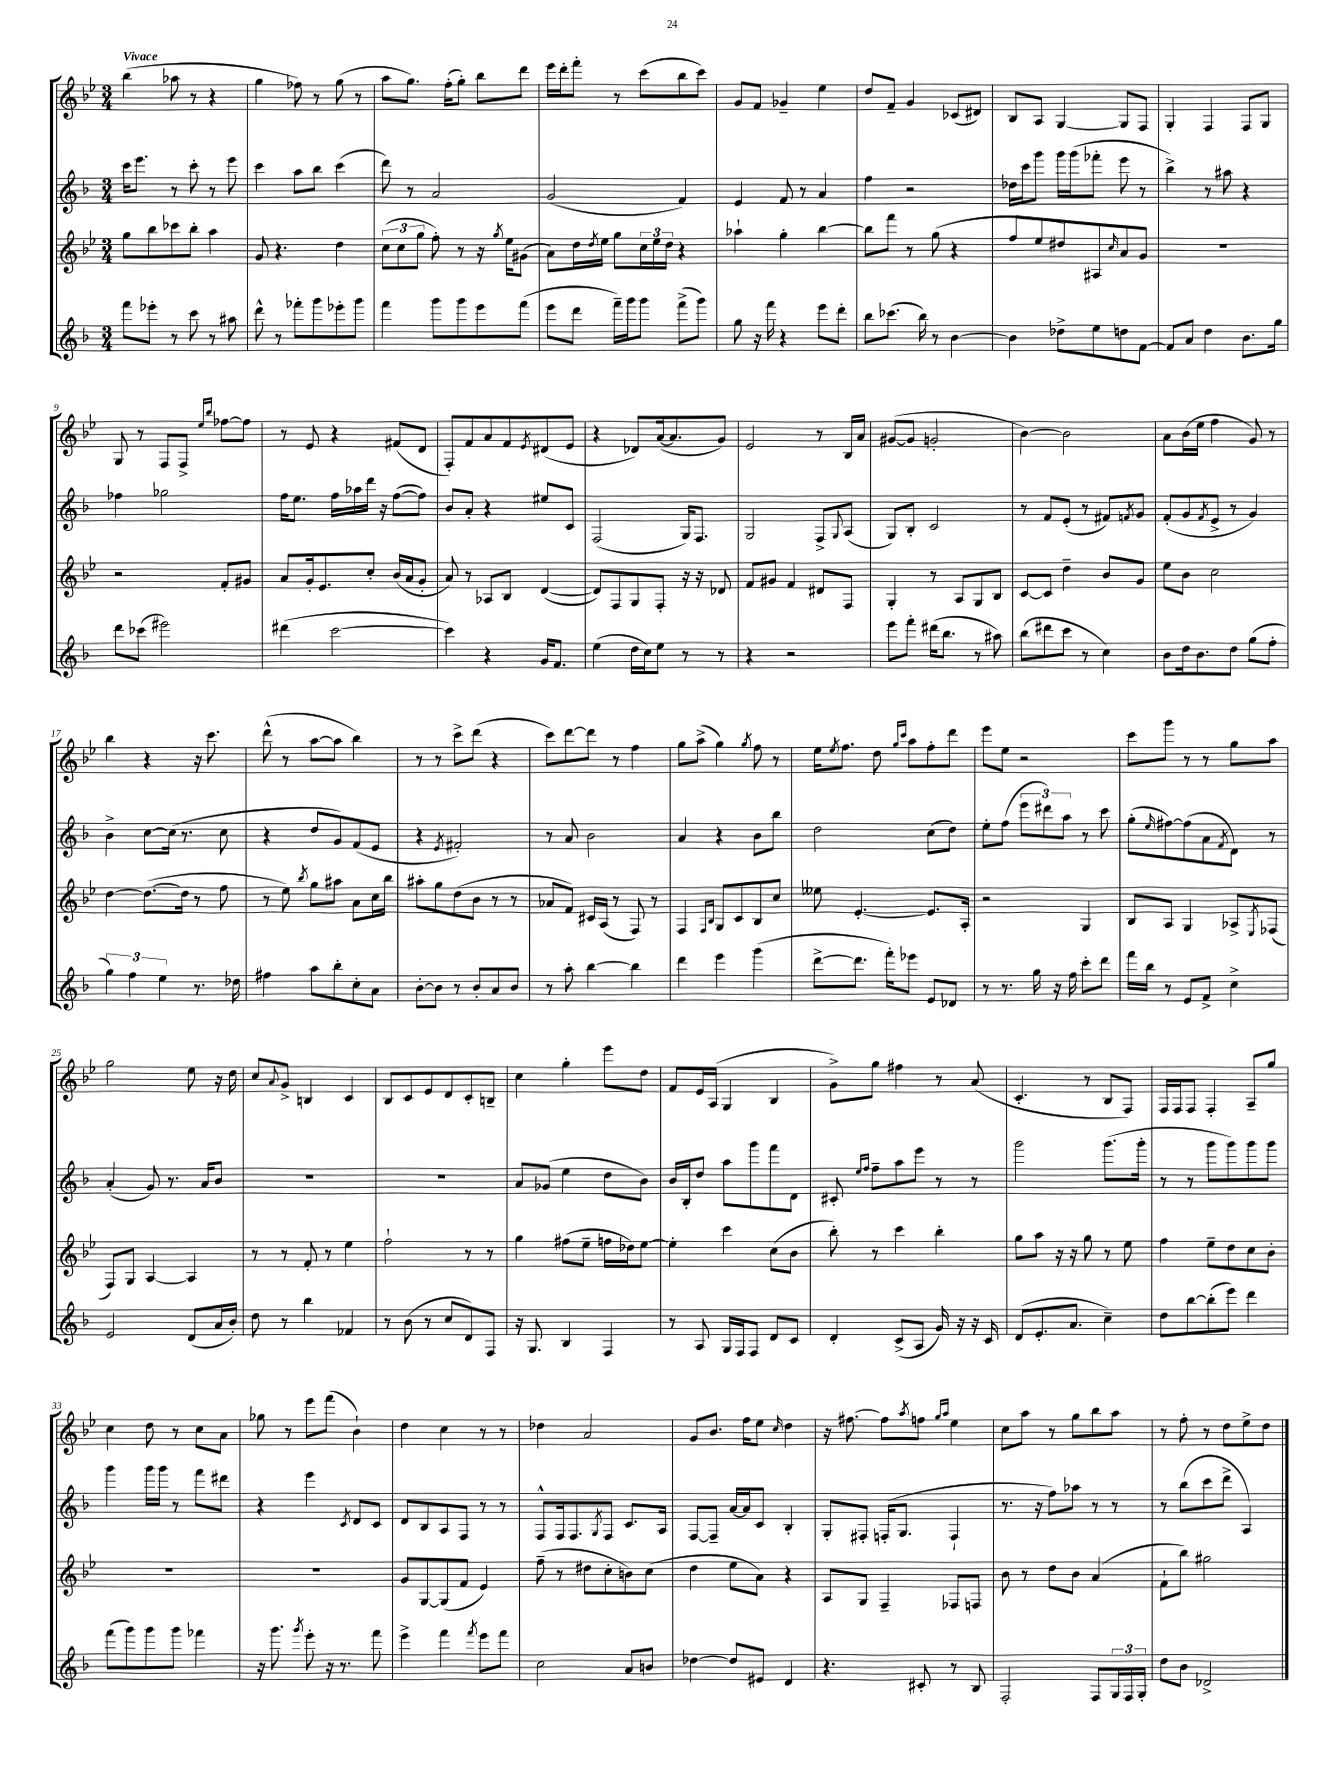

**kern	**kern	**kern	**kern
*staff4	*staff3	*staff2	*staff1
*clefG2	*clefG2	*clefG2	*clefG2
*k[b-]	*k[b-e-]	*k[b-]	*k[b-e-]
*M3/4	*M3/4	*M3/4	*M3/4
8fff	8gg	16ccc	(4bb-
.	.	8.eee	.
8eee-'	8bb-	.	.
8r	8ccc-	8r	8aa-
8ccc	8bb-'	8ccc'	8r
8r	4aa	8r	4r
8aa#	.	8eee	.
=	=	=	=
8ddd^^	8g	4ccc	4gg
8r	4.r	.	.
8fff-'	.	8aa	8ff-)
8ggg	.	8bb-	8r
8eee-'	4dd	(4ccc	(8gg
8ggg	.	.	8r
=	=	=	=
4fff	(12cc	8ddd)	8aa
.	12cc	.	.
.	.	8r	8.gg)
.	12gg	.	.
8ggg	8ff')	2a	.
.	.	.	(16ff'
8ggg	8r	.	8gg')
8eee	16r	.	8bb-
.	8qgg	.	.
.	16ee-	.	.
(8fff	(8g#	.	8ddd
=	=	=	=
8eee	8a)	(2g	16eee-
.	.	.	16ddd'
8ddd	16dd	.	8fff'
.	8qdd	.	.
.	16ee-	.	.
16fff~)	8gg	.	8r
16ggg	.	.	.
8ggg	24cc	.	(8ccc
.	24ee-	.	.
.	24dd	.	.
(8fff^	4r	4f)	8bb-
8ggg)	.	.	8ccc)
=	=	=	=
8gg	4aa-`	4e	8g
16r	.	.	8f
16fff	.	.	.
4r	4gg'	8f	4g-~
.	.	8r	.
8eee	[4bb-	4a	4ee-
8ddd'	.	.	.
=	=	=	=
8bb-	8bb-]	4ff	8dd
(8.ccc-	8fff	.	8f~
.	8r	2r	4g
16bb-)	.	.	.
8r	(8gg	.	.
[4b-	4r	.	(8c-
.	.	.	8d#)
=	=	=	=
4b-]	8ff	16dd-	8B-
.	.	16ccc	.
.	8ee-	8ggg	8A
8dd-^	8dd#)	16ggg	[4G
.	.	(16ggg	.
8ee	8A#	8fff-'	.
.	16qqcc	.	.
8dd	8a	8eee	8G]
[8f	8g	8r	8F
=	=	=	=
8f]	2.r	4bb-^)	4G'
8a	.	.	.
4dd	.	8r	4F
.	.	8aa#	.
8.b-	.	4r	8F
.	.	.	8G
16gg	.	.	.
=	=	=	=
8ddd	2r	4ff-	8G
(8ccc-	.	.	8r
2eee#)	.	2gg-	8F
.	.	.	8F^
.	.	.	16qqee-
.	.	.	16qqbb-
.	8f'	.	[8ff-
.	8g#	.	8ff-]
=	=	=	=
(4ddd#	8a	16ff	8r
.	.	8.ee	.
.	16g'	.	8e-
.	8.e-	.	.
[2ccc	.	16ff	4r
.	.	16aa-	.
.	8cc'	16ddd	.
.	.	16r	.
.	(16b-	([8ff	(8f#
.	16a	.	.
.	8g'	8ff])	8d
=	=	=	=
4ccc])	8a)	8b-	8F')
.	8r	8a'	8f
4r	8A-	4r	8a
.	8B-	.	8f
.	.	.	8qe-
16g	([4d	8ee#	(8d#
8.f	.	.	.
.	.	8c	8e-
=	=	=	=
(4ee	8d])	(2F	4r
.	8F	.	.
16dd	8G	.	8d-)
16cc)	.	.	.
8ee	8F'	.	([16a
.	.	.	8.a]
8r	16r	16G)	.
.	16r	8.F	.
8r	8d-	.	8g)
=	=	=	=
4r	8f	2G	2e-
.	8g#	.	.
2r	4f	.	.
.	8d#	8F^	8r
.	.	8qqG	.
.	8F	(8A	16B-
.	.	.	16a
=	=	=	=
8eee	4G'	8G)	([8g#
8fff'	.	8B-'	8g#]
(16ddd#	8r	2c	2g'
8.bb-	.	.	.
.	8A	.	.
8r	8G	.	.
8aa#)	8B-	.	.
=	=	=	=
(8bb-	[8c	8r	[4b-)
8ddd#	8c]	8f	.
8ccc	4dd~	(8e'	2b-]
8r	.	8r	.
4cc)	8b-	8f#)	.
.	.	8qf	.
.	8g	8g	.
=	=	=	=
8b-	8ee-	(8f'	8a
16dd	8b-	8g	(16b-
8.b-	.	.	16ee-
.	.	8qf	.
.	2cc	8e^	4ff
8dd	.	8r	.
(8gg	.	4g)	8g)
8ff'	.	.	8r
=	=	=	=
6gg)	[4dd	4b-^	4bb-
6ff	.	.	.
.	(8.dd_	[8cc	4r
6ee	.	.	.
.	.	(16cc]	.
.	16dd]	8.r	.
8.r	8r	.	16r
.	.	.	8.ccc
.	8ff	8cc	.
16dd-	.	.	.
=	=	=	=
4ff#	8r	4r	(8ddd^^
.	8ee-)	.	8r
.	8qbb-	.	.
8aa	8gg	8dd	[8aa
8bb-'	8aa#	8g)	8aa]
8cc'	8a	(8f	4bb-)
8a	16cc	8e	.
.	16bb-	.	.
=	=	=	=
[8b-'	8aa#'	4r	8r
8b-]	8gg	.	8r
.	.	8qe	.
8r	(8dd	2f#')	8ccc^
8b-'	8b-	.	(8ddd
8a	8r	.	4r
8b-	8r	.	.
=	=	=	=
8r	8a-	8r	8ccc)
8aa'	8f)	8a	[8ddd
[4bb-	16c#	2b-	8ddd]
.	(16A	.	.
.	8r	.	8r
4bb-]	8F)	.	4ff
.	8r	.	.
=	=	=	=
4ddd	4F	4a	8gg
.	.	.	(8aa^
.	16qqF	.	.
.	16qqB-	.	.
4eee	8G	4r	4gg)
.	8c	.	.
.	.	.	8qgg
(4ggg	8B-	8b-	8ff
.	8cc	8bb-	8r
=	=	=	=
[8ddd^	8ee--	2dd	16ee-
.	.	.	8qee-
.	.	.	8.ff
8.ddd]	[4.e-'	.	.
.	.	.	8dd
16fff')	.	.	.
.	.	.	16qqgg
.	.	.	16qqccc
8eee-	.	.	8aa
8e	8.e-]	(8cc	8ff'
8d-	.	8dd)	8ddd
.	16A'	.	.
=	=	=	=
8r	2r	8ee'	8eee-
8.r	.	(8ff	8ee-
.	.	12eee	2r
16gg	.	.	.
.	.	12ddd#)	.
16r	.	.	.
.	.	12aa	.
16ff	.	.	.
8ccc'	4G	8r	.
8ddd	.	8ccc	.
=	=	=	=
16fff	8B-	(8gg'	8ccc
16bb-	.	.	.
.	.	16qqee	.
8r	8A	[8ff#)	8ggg
8e	4G	(8ff#]	8r
8f^	.	8a	8r
.	.	8qf	.
4cc^	8A-^	8d)	8gg
.	8qE-	.	.
.	(8F-	8r	8aa
=	=	=	=
2e	8F)	(4a'	2gg
.	8G	.	.
.	[4A	8g)	.
.	.	8.r	.
(8d	4A]	.	8ee-
.	.	16a	.
16a	.	8b-	16r
16b-')	.	.	16dd
=	=	=	=
8dd	8r	2.r	8cc
.	.	.	8qqa
8r	8r	.	8g^
4bb-	8f'	.	4B
.	8r	.	.
4f-	4ee-	.	4c
=	=	=	=
8r	2ff`	2.r	8B-
(8b-	.	.	8c
8r	.	.	8e-
8cc	.	.	8d
8d)	8r	.	8c'
8F	8r	.	8B~
=	=	=	=
16r	4gg	8a	4cc
8.G	.	.	.
.	.	(8g-	.
4B-	(8ff#	4ee	4gg'
.	8ee-~	.	.
4F	16ff	8dd	8eee-
.	16dd-)	.	.
.	[8ee-	8b-)	8dd
=	=	=	=
8r	4ee-']	16b-	8f
.	.	16B-'	.
8A	.	8dd	16e-
.	.	.	(16A
16G	4ccc	8aa	4G
16F	.	.	.
8F	.	8ggg	.
8d	(8cc	8fff	4B-
8c	8b-	8d	.
=	=	=	=
4d'	8bb-')	8c#'	8g^)
.	.	16qqee	.
.	.	16qqff	.
.	8r	8ff~	8gg
(8c^	4ccc	8aa	4ff#
8A	.	8eee	.
16g)	4bb-'	8r	8r
16r	.	.	.
16r	.	8r	(8a
16c	.	.	.
=	=	=	=
(8d	8gg	2ggg	4.c'
8.e'	8aa	.	.
.	16r	.	.
8.a	16r	.	.
.	8gg	.	8r
4cc~)	8r	(8.ggg	8B-
.	8ee-	.	8F)
.	.	16ggg'	.
=	=	=	=
8dd	4ff	8r	16F
.	.	.	16F
[8bb-	.	8r	8F
(8bb-']	8ee-~	8ggg	4F'
8eee)	8dd	8ggg)	.
4ddd	8cc	8ggg	8A~
.	8b-'	8ggg	8gg
=	=	=	=
(8fff	2.r	4ggg	4cc
8ggg)	.	.	.
8ggg	.	16ggg	8dd
.	.	16ggg	.
8ggg	.	8r	8r
4fff-	.	8fff	8cc
.	.	8ddd#	8a
=	=	=	=
16r	2.r	4r	8gg-
8.ggg	.	.	.
.	.	.	8r
8qggg	.	.	.
8eee'	.	4eee	8eee-
16r	.	.	(8fff
8.r	.	.	.
.	.	8qc	.
.	.	8d	4b-`)
8fff	.	8c	.
=	=	=	=
4eee^	8g	8d	4dd
.	[8G	8B-	.
4fff	(8G]	8A	4cc
.	8f	8F	.
8qfff	.	.	.
8eee	4e-)	8r	8r
8fff	.	8r	8r
=	=	=	=
2cc	(8ff~	8F^^	4dd-
.	8r	16F	.
.	.	8.F	.
.	8dd#	.	2a
.	.	8qG	.
.	8cc'	8F	.
8a	8b)	8.c	.
8b	(8cc	.	.
.	.	16A	.
=	=	=	=
[4dd-	4dd	[8F	8g
.	.	8F~]	8.b-
8dd-]	8ee-	[16a	.
.	.	16a]	16ff
8e#	8a)	8c	8ee-
.	.	.	16qqcc
4d	4r	4B-'	4dd
=	=	=	=
4.r	8A	8G'	16r
.	.	.	[8.ff#
.	8G	8F#'	.
.	4F~	(16F'	8ff#]
.	.	8.G	.
.	.	.	8qaa
8c#'	.	.	8ff
.	.	.	16qqgg
.	.	.	16qqaa
8r	8F-	4F`	4ee-
8B-	8F	.	.
=	=	=	=
2F'	8b-	8.r	8cc
.	8r	.	8aa
.	.	16r	.
.	8dd	8ff)	8r
.	8b-	8aa-	8gg
8F	(4a	8r	8bb-
24G	.	8r	8aa
24F	.	.	.
24G'	.	.	.
=	=	=	=
8dd	8f`	8r	8r
8b-	8bb-)	(8bb-	8ff'
2d-^	2gg#	8ccc	8r
.	.	8ddd^	8dd
.	.	4A)	8ee-^
.	.	.	8dd
==	==	==	==
*-	*-	*-	*-
